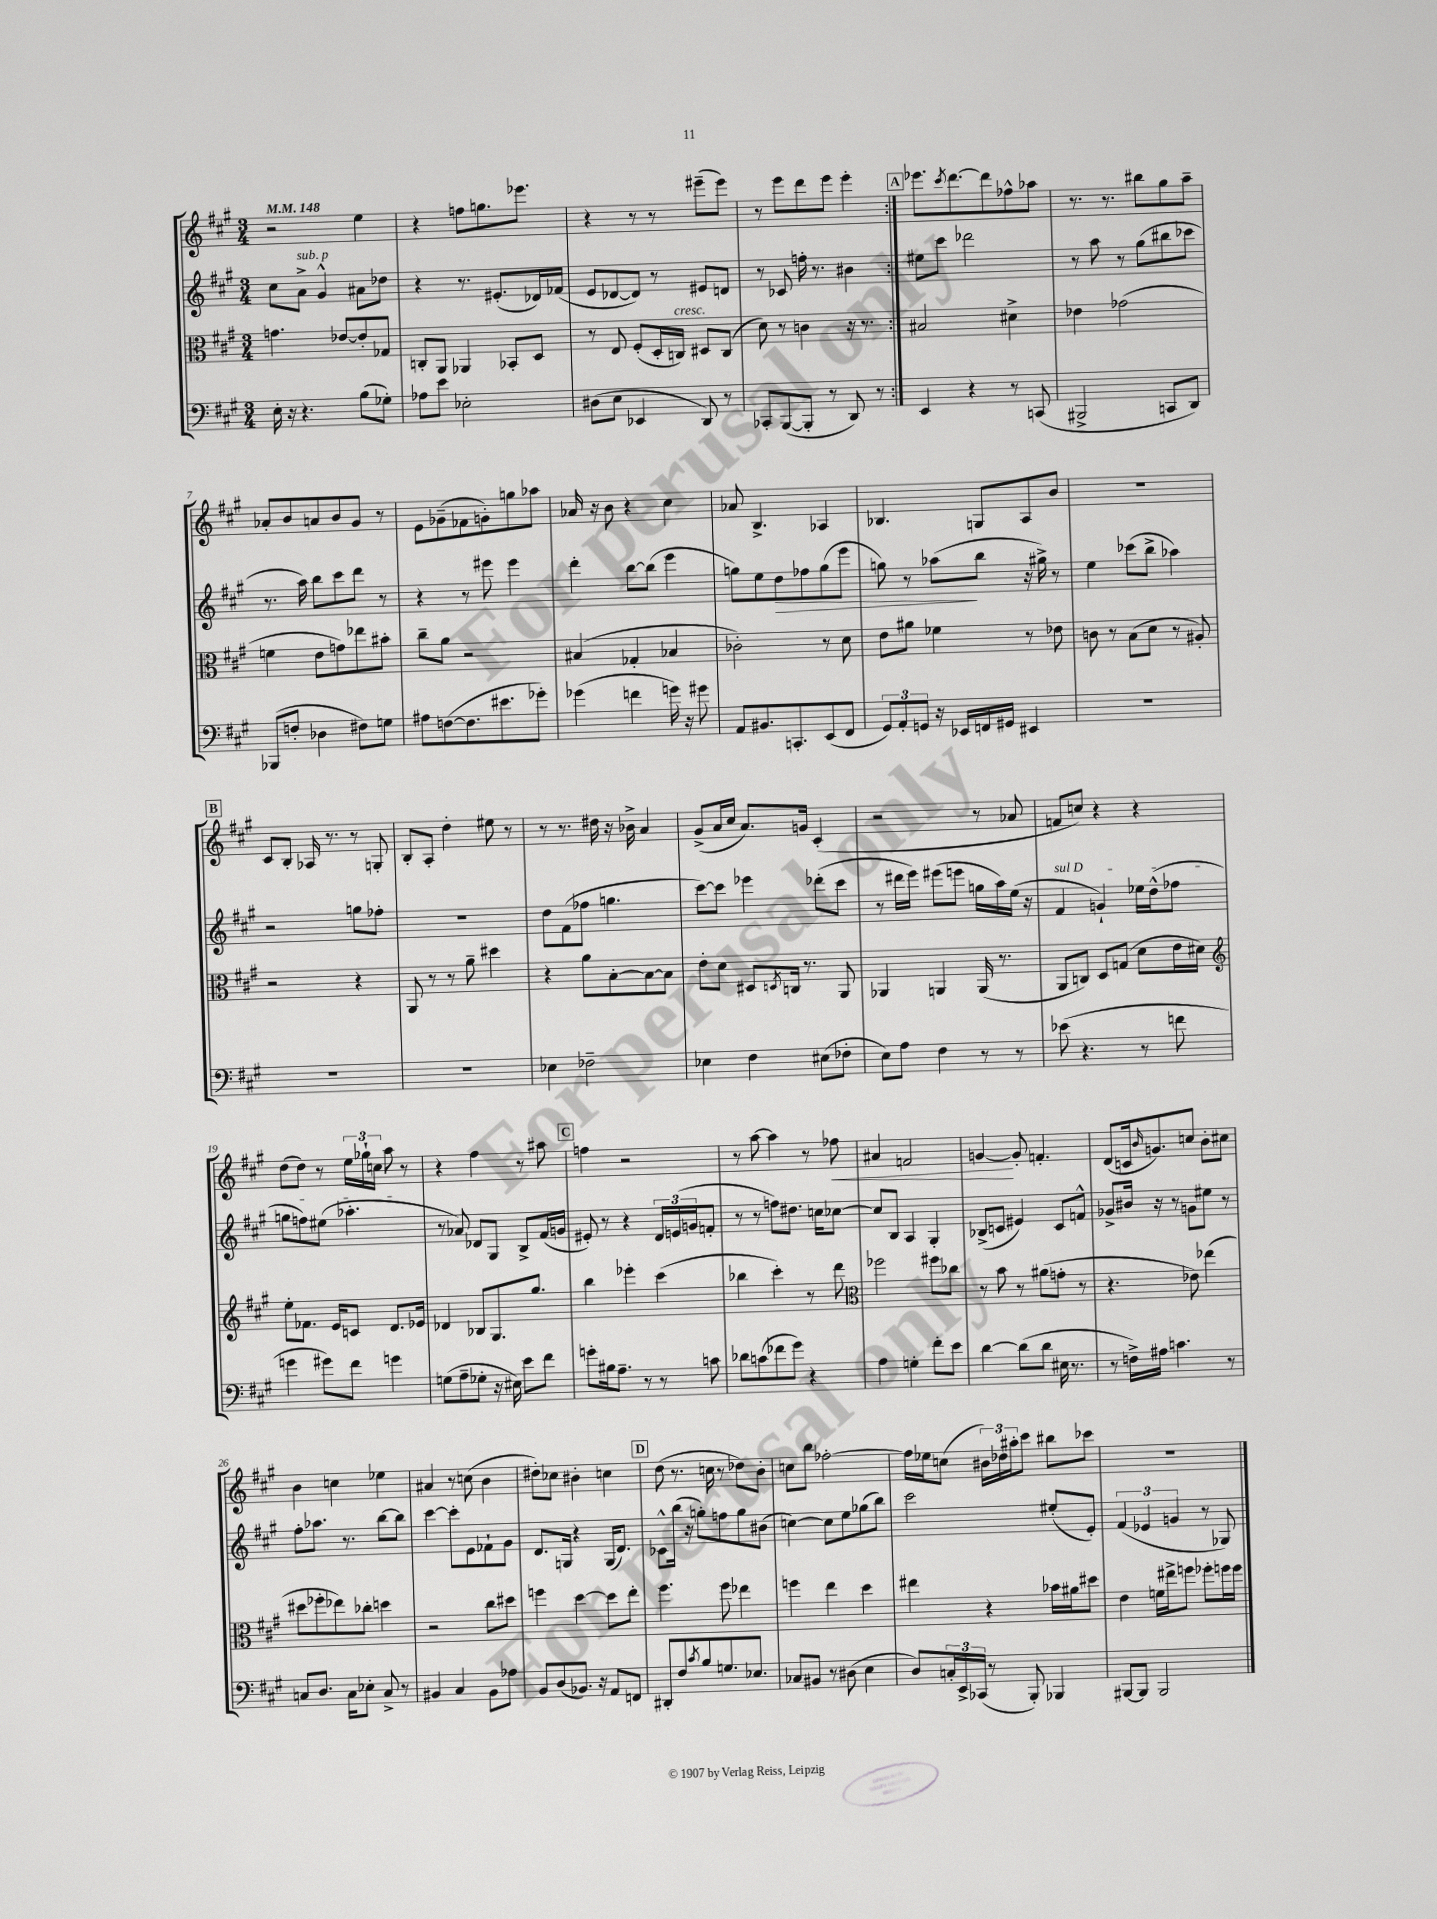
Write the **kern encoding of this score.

**kern	**kern	**kern	**kern
*staff4	*staff3	*staff2	*staff1
*clefF4	*clefC3	*clefG2	*clefG2
*k[f#c#g#]	*k[f#c#g#]	*k[f#c#g#]	*k[f#c#g#]
*M3/4	*M3/4	*M3/4	*M3/4
*MM148	*MM148	*MM148	*MM148
16E'\	4.g\	8cc#\L	2r
16r	.	.	.
4.r	.	8a^\J	.
.	.	4g#^^/	.
.	[8e-/L	.	.
(8B\L	8e-'/]	8a#\L	4ee\
8G-'\J)	8G-/J	8dd-\J	.
=	=	=	=
8A-\L	8C'/L	4r	4r
8e\J	8AA/J	.	.
2E-'\	4AA-/	8.r	8ff\L
.	.	.	8.gg\
.	.	(8.e#'/L	.
.	8BB-'/L	.	.
.	.	.	8.eee-\J
.	8D/J	16d-/L)	.
.	.	(16f-/JJ	.
=	=	=	=
(8D#\L	8r	8e/L	4r
8E\J	8E/	[8d-/	.
4EE-/	(8F#'/L	8d-/]J)	8r
.	16D'/L	8r	8r
.	16C/JJ)	.	.
8DD/)	8D#/L	8e#/L	(8eee#~\L
8r	(8C/J	8d/J	8eee#\J)
=	=	=	=
8CC-'/L	8d\)	8r	8r
([8BBB/	8r	8c-/	8eee\L
8BBB'/]J	4c\	16ff'\	8ddd\
.	.	8.r	.
8r	.	.	8eee\J
8DD/)	16r	4b#\	4eee'\
.	8.r	.	.
8r	.	.	.
=:|!	=:|!	=:|!	=:|!
4EE/	2B#/	8ee#\L	8.eee-\L
.	.	8ccc#\J	.
.	.	.	8qccc#/
.	.	.	[8.ddd\
4r	.	2ddd-\	.
.	.	.	8ddd\]
8r	4d#^\	.	8ff-^^\
(8CC/	.	.	8aa-\J
=	=	=	=
2BBB#^/	4e-\	8r	8.r
.	.	8aa\	.
.	.	.	8.r
.	(2g-\	8r	.
.	.	(8gg#\L	8bb#\L
8CC/L	.	8bb#\	8gg#\
8DD/J)	.	8ccc-\J	8aa~\J
=	=	=	=
(8BBB-/L	4f\	8.r	8a-'/L
8F'/J	.	.	8b/
.	.	16aa\)	.
4D-\	8e\L	8bb\L	8a/
.	8g\)	8ccc#\	8b/
8F#\L)	8ee-\	8ddd\J	8g#/J
8G\J	8b#'\J	8r	8r
=	=	=	=
8A#\L	8cc#~\L	4r	8e\L
([8F\	8a\J	.	(8g-~\
8.F\]	2r	8r	8f-\
.	.	8eee#\	8g'\)
8.e#\	.	.	.
.	.	4eee#\	8gg\
8g-'\J)	.	.	8aa-\J
=	=	=	=
(4g-\	(4B#/	4ddd'\	16a-/
.	.	.	16r
.	.	.	8b\
4f\	4G-'/	[8bb\L	4r
.	.	(8bb\]J	.
16g\)	4B-/	4eee\	4cc#\
16r	.	.	.
8g#\	.	.	.
=	=	=	=
8AA/L	2c-'\)	8gg\L)	8a-/
8.BB#/	.	8ee\	4.B^/
.	.	8dd\	.
8.CC'/	.	.	.
.	.	8ff-\	.
(8EE/	8r	(8gg\	4A-/
8FF#/J	8d\	8eee\J	.
=	=	=	=
12GG#/L)	8e\L	8gg\)	4.B-/
12AA'/	.	.	.
.	8a#\J	8r	.
12GG/J	.	.	.
16r	4f-\	(8aa-\L	.
16EE-/LL	.	.	.
16FF/	.	8bb\J	8G/L
16GG#/JJ	.	.	.
4EE#/	8r	16r	8A/
.	.	16gg#^\)	.
.	8e-\	8r	8b/J
=	=	=	=
2.r	8c\	4ee\	2.r
.	8r	.	.
.	(8B\L	(8ccc-\L	.
.	8d\J	8bb^\J	.
.	8r	4aa-\)	.
.	8A#'/)	.	.
=	=	=	=
2.r	2r	2r	8c#/L
.	.	.	8B'/J
.	.	.	16A-/
.	.	.	8.r
.	4r	8gg\L	8r
.	.	8ff-'\J	8G'/
=	=	=	=
2.r	8AA/	2.r	8B'/L
.	8r	.	8A'/J
.	8r	.	4dd'\
.	8a~\	.	.
.	4dd#\	.	8ee#\
.	.	.	8r
=	=	=	=
4E-\	4r	8dd\L	8r
.	.	(8f#\	8.r
2F-~\	8a\L	8ff-\J	.
.	.	.	16dd#\
.	[8B'\	4.gg\	16r
.	.	.	16b-^\
.	8B\_	.	4a/
.	8B\]J	.	.
=	=	=	=
4E-\	8e'\L	[8ccc#\L)	(8g#^/L
.	8d\J	8ccc#\]J	16a/L
.	.	.	16cc#/JJ
4F#\	8D#/L	4eee-\	8.a/L)
.	8qD/	.	.
.	16C/Jk	.	.
.	8.r	.	16g/Jk
(8E#\L	.	(8ddd-'\L	(4c#'/
8F-'\J	8AA/	8ccc#\J	.
=	=	=	=
8E\L)	4AA-/	8r	2r
8A\J	.	16ddd#\LL	.
.	.	16eee\JJ)	.
4F#\	4AA/	(8eee#\L	.
.	.	8eee\J	.
8r	(16AA/	16gg\LL	8r
.	8.r	16aa\)	.
8r	.	(16ee\JJ	8a-/
.	.	16r	.
=	=	=	=
(8e-\	8AA/L	4f#/	8f/L
4.r	8C/J)	.	8cc/J)
.	8D/L	4g`/)	4r
.	(8G/J	.	.
8r	8d\L	16ee-\LL	4r
.	.	(16dd^^\J	.
8f\	16e\L	8ff-\J	.
.	16d#\JJ)	.	.
=	=	=	=
*	*clefG2	*	*
4g\	8ee'\L	8gg\L	(8dd\L
.	8.f-\J	8ff\)	8dd\J)
8g#\L)	.	(8ee#\J	8r
.	16e/LK	.	.
8f#\J	8c/J	4.aa-'\	24ee\LL
.	.	.	24gg-`\
.	.	.	24cc\JJ
4g\	8.d/L	.	8aa\
.	.	.	8r
.	16e-/Jk	.	.
=	=	=	=
(8G\L	4d-/	8r	4r
8A~\	.	8a-/)	.
8G-'\J	8B-/L	8d-/L	4ff#\
16r	8.G#/	8G#/J	.
16E#\)	.	.	.
8e\L	.	8B^/L	8r
.	8.gg#/J	.	.
8f#\J	.	(16f#/L	8aa#\
.	.	16g/JJ	.
=	=	=	=
8g'\L	4bb\	8e#'/)	4ff\
16B#\k	.	8r	.
8.A~\J	.	.	.
.	4eee-'\	4r	2r
8r	.	.	.
8r	(4ccc#\	24d/LL	.
.	.	(24e/	.
.	.	24g/J	.
8c\	.	8f'/J	.
=	=	=	=
8d-\L	4bb-\	8r	8r
(8c\	.	8r	[8aa\
8f-\	4ccc#'\)	8ff\L)	4aa\]
8g#\J)	.	8.dd#\J	.
4r	8r	.	8r
.	.	16cc\LK	.
.	8ddd\	[8cc-\J	8ff-\
=	=	=	=
*	*clefC3	*	*
4A\	2ff-\	8cc-/]L	4a#/
.	.	8B/J	.
4G'\	.	4A/	2f/
8f#'\L	8ff#\L	4G#'/	.
8e\J	8cc-\J	.	.
=	=	=	=
[4d\	8r	(8B-^/L	[4g/
.	8b\	8c/J	.
(8d\]L	8r	4e#/)	8g'/]
8d\J	(8a#\L	.	4.f'/
16E#\	8g'\J	8c/L	.
8.r	.	.	.
.	8r	8f^^/J	.
=	=	=	=
8r	4.r	8g-^/L	(8d/L
16F^\LL)	.	16b#/Jk	16c/k
.	.	.	16qqb/
16A#\JJ	.	16r	8.g/)
4.c\	.	8r	.
.	8e-\)	8g\L	8cc/J
.	(4ee-\	8ee#\J	8b'\L
8r	.	8r	8cc#\J
=	=	=	=
8C/L	8dd#\L	8ff#'\L	4b\
8.D/J	8ff-'\	8.aa-\J	.
.	8ee-\)	.	4cc\
16C\LK	.	8.r	.
8E-'\J	8cc-'\J	.	.
8C^/	4dd\	[8bb\L	4ee-\
8r	.	8bb\]J	.
=	=	=	=
4BB#/	2r	[4ccc#\	4a#/
4C#/	.	8ccc#'\]L	8r
.	.	8e\	(8cc\
8BB#\L	8cc#\L	8f-`\	4b\
8A-\J	8dd#\J	8g#\J	.
=	=	=	=
8BB/L	4ff\	8.d/L	8dd#'\L)
(8D/	.	.	8cc-\J
.	.	16G/Jk	.
8.BB-/J)	[4dd\	4r	4b#'\
16r	.	.	.
8AA/L	8dd\]L	(16G/LK	4cc\
.	.	8.d/J)	.
8FF/J	8ee'\J	.	.
=	=	=	=
8DD#'/L	4.ff#\	8c-^^\L	(8dd\
8F#/	.	(16bb\Jk	8.r
.	.	16r	.
8qc#/	.	.	.
8B/	.	8gg'\L)	.
.	.	.	16cc\
8.G/	8ff#\	8ff\	8r
.	4ee-\	8gg\	8dd-\L)
8.E-/J	.	.	.
.	.	(8b#\J	8b'\J
=	=	=	=
8C-/L	4ff\	[4cc\)	8cc\L
8BB#/J	.	.	8bb\J
8r	4ee\	8cc\]L	[2ff-'\
(8D#\	.	8ee\	.
4E\	4dd\	(8gg-\	.
.	.	8bb\J)	.
=	=	=	=
8D/L)	4ee#\	2ccc#\	16ff-\]LL
.	.	.	16ee-\J
24C'/L	.	.	(8cc\J
24EE^/	.	.	.
(24CC-/JJ	.	.	.
8r	4r	.	24b#\LL)
.	.	.	24dd-\
.	.	.	24aa#'\J
8BBB'/)	.	.	8ccc#\J
4BBB-/	16b-\LL	(8ee#'/L	8bb#\L
.	16a#\J	.	.
.	8dd#\J	8e'/J)	8ccc-\J
=	=	=	=
[8BBB#/L	4e\	(6f#/	2.r
8BBB#/]J	.	.	.
.	.	6e-/	.
2BBB#/	16f\LL	.	.
.	16ee#^\J	.	.
.	.	6g/	.
.	8ff\J	.	.
.	8ff-'\L	8r	.
.	16ff\L	8G-/)	.
.	16ff\JJ	.	.
==	==	==	==
*-	*-	*-	*-
